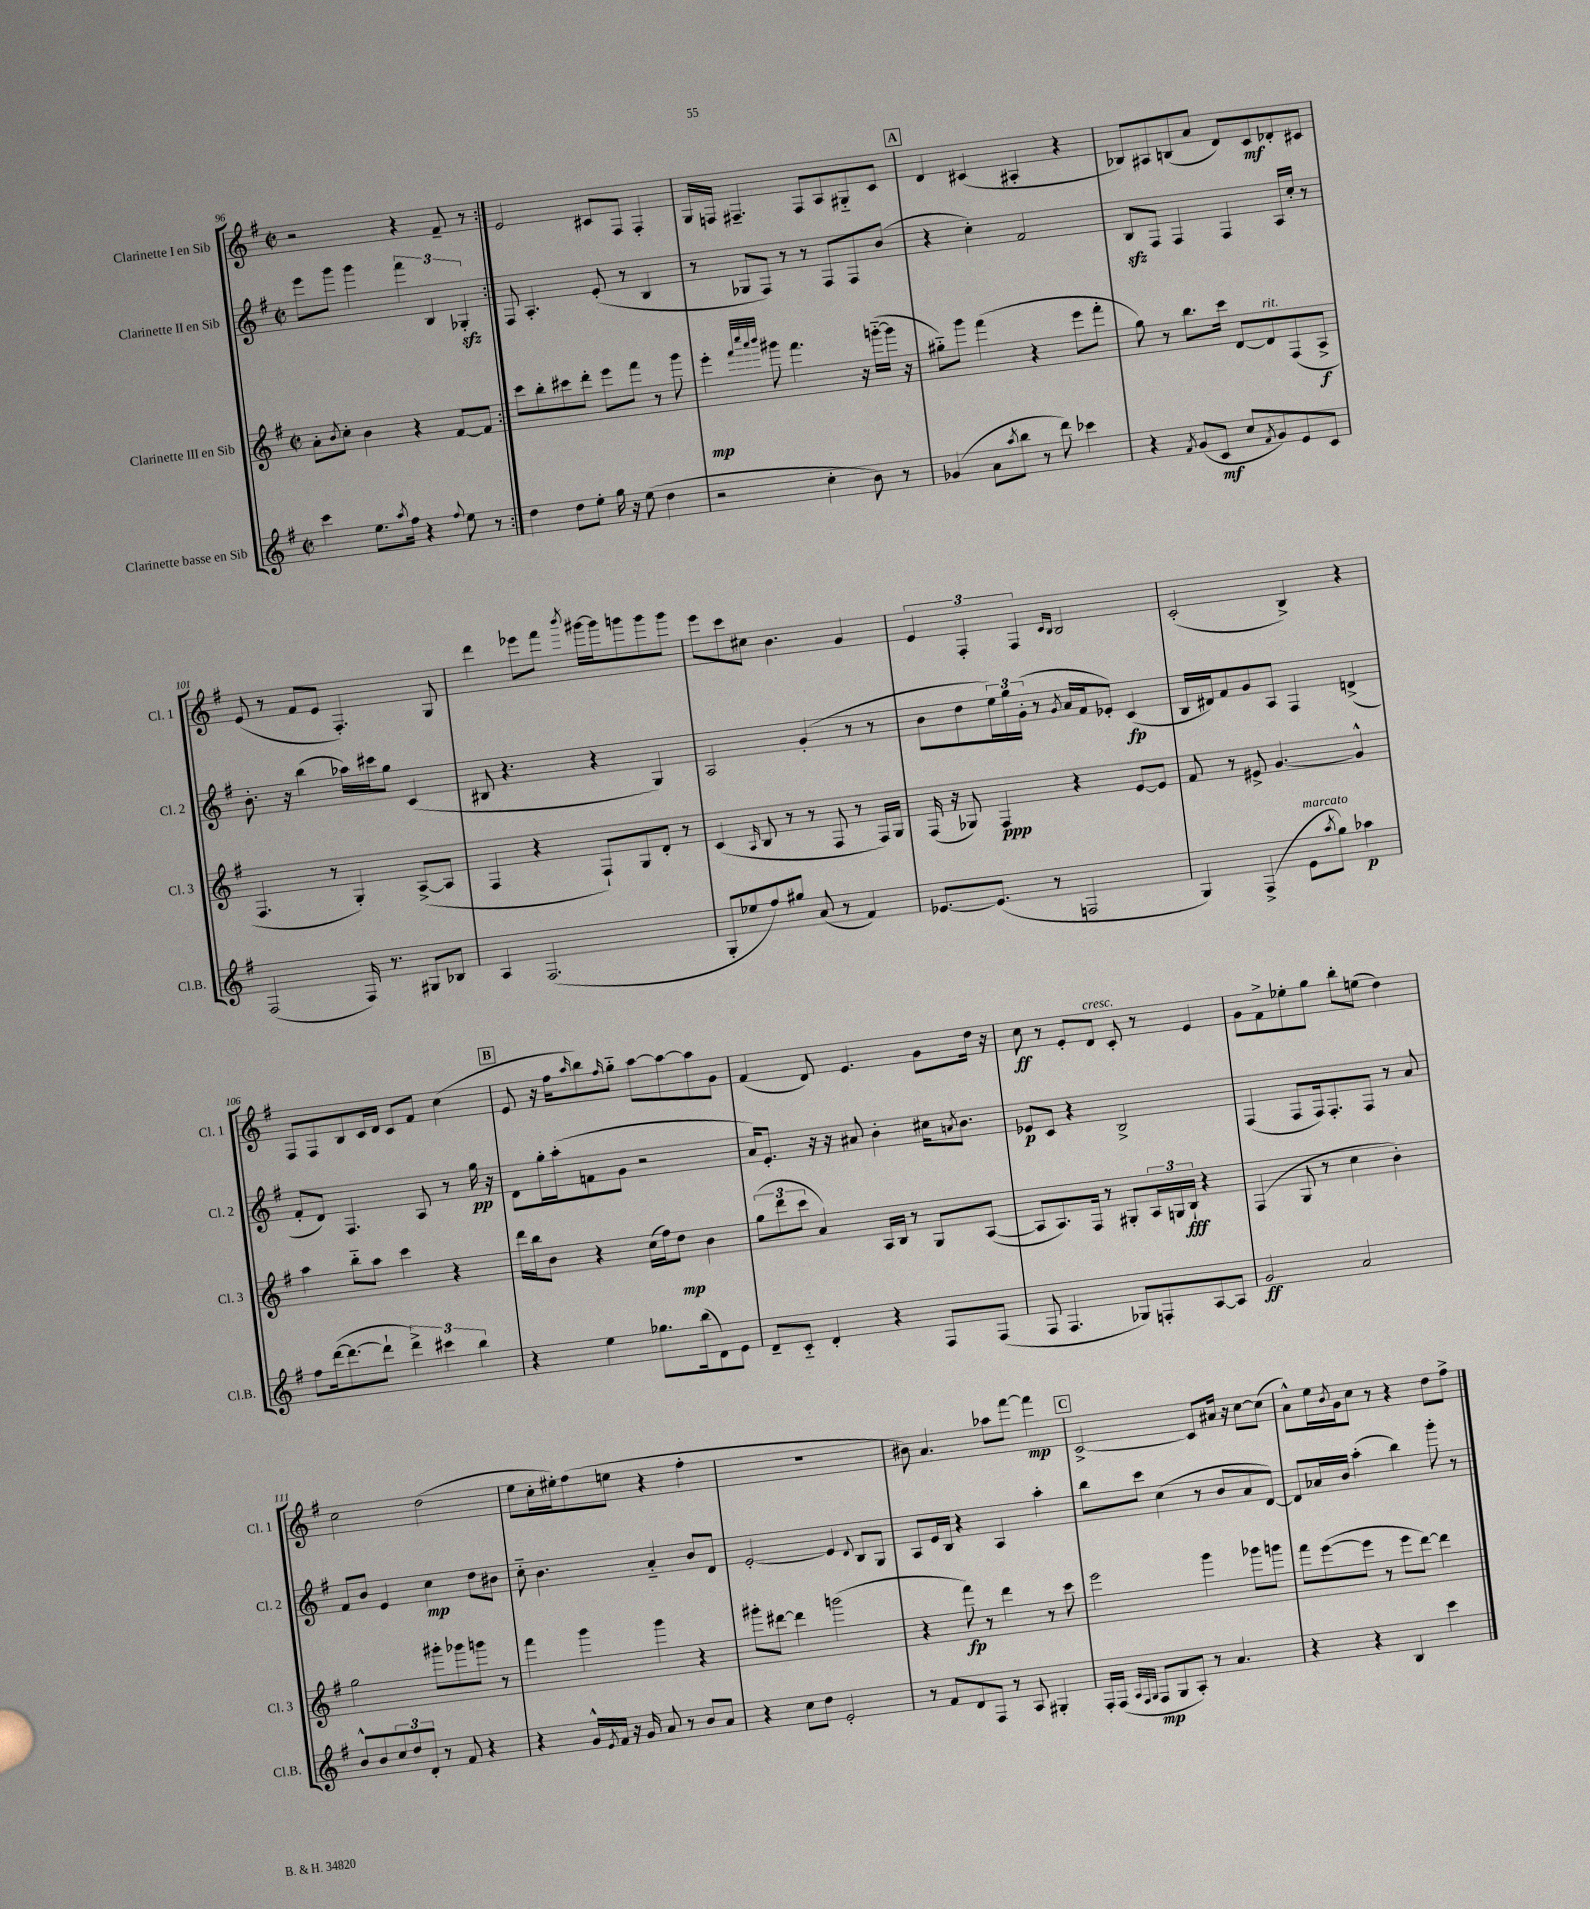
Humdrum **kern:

**kern	**kern	**kern	**kern
*staff4	*staff3	*staff2	*staff1
*clefG2	*clefG2	*clefG2	*clefG2
*k[f#]	*k[f#]	*k[f#]	*k[f#]
*M2/2	*M2/2	*M2/2	*M2/2
*met(c|)	*met(c|)	*met(c|)	*met(c|)
4ccc	8a'	8eee	2r
.	8qb	.	.
.	8cc'	8ggg	.
8.ee	4b	4ggg	.
8qaa	.	.	.
16ff#	.	.	.
4r	4r	6fff#	4r
.	.	6B	.
8qqff#	.	.	.
8ee	[8f#	.	8f#~
.	.	6G-'	.
8r	8f#]	.	8r
=:|!	=:|!	=:|!	=:|!
4dd	8ccc	8F#	2e
.	8bb'	4.A'	.
8dd	8ccc#	.	.
8ee'	8ddd'	.	.
16gg	8eee	(8e'	8c#
16r	.	.	.
(8ee	8fff#	8r	8F#
4dd	8r	4B	4F#'
.	8ggg	.	.
=	=	=	=
2r	4eee'	8r	16G
.	.	.	16F
.	.	8G-	4.F#~
.	32qqfff#	.	.
.	32qqcccc	.	.
.	32qqaaa	.	.
.	32qqbbb	.	.
.	8ggg#	8F#)	.
.	4.fff#	8r	.
4cc'	.	8r	8F#
.	.	8F#	8A
8b)	16r	8F#	8G#'~
.	([16ggg'~	.	.
8r	16ggg]	(8b	8c
.	16r	.	.
=	=	=	=
(4g-	8gg#'~)	4r	4d
.	8ggg	.	.
8a	(4fff#	4cc')	(4c#
8qaa	.	.	.
8bb	.	.	.
8r	4r	2f#	4A#'
8ddd)	.	.	.
4ccc-	8eee	.	4r
.	8fff#'	.	.
=	=	=	=
4r	8gg)	8B	8B-)
.	8r	8F#	8A#
8qf#	.	.	.
(8g	8.bb	4F#	(8B
8c	.	.	8a
.	16ccc	.	.
8cc	[8d	4F#	8d)
8qf#	.	.	.
8g)	8d]	.	8c
8e	(8F#	16A	8d-'
.	.	16cc'	.
8c	8A^	8r	8c#
=	=	=	=
(2F#	4.F#	8.b'	(8e
.	.	.	8r
.	.	16r	.
.	.	(4bb	8f#
.	8r	.	8e
16F#)	4G')	16aa-)	4.F#')
8.r	.	16ccc#	.
.	.	8gg	.
8G#	([8A^	(4c	.
8B-	8A]	.	8G
=	=	=	=
4A	4F#	8B#	4ddd
.	.	4.r	.
(2.F#	4r	.	8eee-
.	.	.	8fff#
.	.	.	8qbbb
.	8F#`)	4r	[16ggg#
.	.	.	16ggg#]
.	8G	.	8ggg
.	8d'	4G)	8ggg
.	8r	.	8ggg
=	=	=	=
8G'	(4c	2A	8eee
8ee-	.	.	8ccc
.	16qqA	.	.
8ff#)	8B	.	8cc#
8gg#	8r	.	4.b
(8a	8r	(4g'	.
8r	8F#	.	.
4f#)	8r	8r	4g
.	16F#)	8r	.
.	16G	.	.
=	=	=	=
[8.e-	(16F#	8b	6e
.	16r	.	.
.	8G-)	8dd	.
.	.	.	6F#'
(8.e-]	.	.	.
.	4F#	24ee)	.
.	.	24gg	.
.	.	(24g'	6F#
8r	.	8r	.
.	.	.	16qqc
.	.	8qg	16qqB
2F	4r	16a	2B
.	.	16f#	.
.	.	8e-')	.
.	[8e	(4c	.
.	8e]	.	.
=	=	=	=
4G)	8f#	16B	(2c'
.	.	16d#)	.
.	8r	8f#	.
(4F#^	8e#^	8g	.
.	[4.g	8A	.
8e	.	4F#	4B^)
8qaa	.	.	.
8gg)	.	.	.
4aa-	4g^^]	(4d^	4r
=	=	=	=
8ff#	4aa	8f#'	8F#
([16ddd	.	8d)	8F#
8.ddd_	.	.	.
.	8bb'~	4.F#	8B
8ddd`]	8aa	.	16c
.	.	.	16d
6ddd^)	4ccc	.	8c
.	.	8A	8f#
6ccc#	.	.	.
.	4r	8r	(4cc
6bb	.	.	.
.	.	16gg	.
.	.	16r	.
=	=	=	=
4r	16ddd	8d	8e
.	16bb	.	.
.	8b	16gg'	16r
.	.	(16aa'	16ff#
.	.	.	16qqaa
4ee	4r	8f	8bb)
.	.	.	16qqff#
.	.	8g	8gg'~
8.gg-	(16cc	2r	[8aa
.	16ff#)	.	.
.	8dd	.	8aa_
(16bb	.	.	.
8d)	4b	.	8aa]
8e	.	.	8g
=	=	=	=
8d~	(12gg	16a)	(4f#
.	.	8.e'	.
.	12ddd	.	.
8c'~	.	.	.
.	12ccc	.	.
4d'	4a)	16r	8d)
.	.	16r	.
.	.	8a#	4.e
4r	16A	4b'	.
.	16B	.	.
.	8r	.	.
8F#	8G	16cc#	8g
.	.	8qa	.
.	.	8.b	.
(8F#	([8A	.	16dd
.	.	.	16r
=	=	=	=
8F#	8A]	8e-	8cc
4.F#	8.A)	8c	8r
.	.	4r	8e'
.	16F#	.	.
.	8r	.	8d
8G-)	8G#'	2B^	8c'
8F'	24A	.	8r
.	24G	.	.
.	24B`	.	.
[8A	4r	.	4e
8A]	.	.	.
=	=	=	=
2g	(4F#	(4F#	8g
.	.	.	8f#^
.	8G	8F#	8ee-'
.	8r	16F#)	8gg
.	.	8.F#'	.
2a	4cc	.	8bb'
.	.	8F#	(8ee
.	4b')	8r	4dd)
.	.	8a	.
=	=	=	=
8b^^	2gg	8f#	2cc
8b	.	8b	.
12cc	.	4e	.
12dd	.	.	.
12d'	.	.	.
8r	8ggg#'	4cc	(2dd
8f#	8ggg-	.	.
4r	8ggg	8dd	.
.	8r	8b#	.
=	=	=	=
4r	4fff#	8cc'~	8ee
.	.	4.b	16cc'
.	.	.	16ee#')
16g^^	4ggg	.	(8ff#
8qe	.	.	.
16f#	.	.	.
16r	.	.	8ee
16g	.	.	.
8a	4ggg	4a'~	4r
8r	.	.	.
8b	4r	8b	4ff#'
8a	.	8d	.
=	=	=	=
4r	8ggg#'	[2e'	1r
.	[8ddd#	.	.
8cc	4ddd#]	.	.
8dd	.	.	.
2e'	(2ggg	4e]	.
.	.	8qqd	.
.	.	8B	.
.	.	8G	.
=	=	=	=
8r	4r	8A	8b#)
8f#	.	16e	4.a
.	.	16B	.
8d	8fff#)	4r	.
8F#	8r	.	.
8r	4ddd	4A	8aa-
8A	.	.	[8fff#
4G#'	8r	4aa'	4fff#]
.	8ccc	.	.
=	=	=	=
16F#'	2eee	8bb	[2c^
(16F#	.	.	.
32qqA	.	.	.
32qqF#	.	.	.
32qqG	.	.	.
8F#	.	8ccc	.
8G	.	(4cc	.
8A')	.	.	.
8r	4ggg	8r	8c]
4.a	.	8b	16a#
.	.	.	16r
.	8ggg-	8a	[8cc
.	8ggg	[8d)	(8cc]
=	=	=	=
4r	8fff#	8d]	8a^^)
.	([8eee	16a-	16ee
.	.	.	8qb
.	.	16b	16g
4r	8eee]	(4aa'	8cc
.	8r	.	8r
4B	8eee	4bb)	4r
.	[8ddd)	.	.
4ccc	4ddd]	8ggg'	8dd
.	.	8r	8ff#^
==	==	==	==
*-	*-	*-	*-
